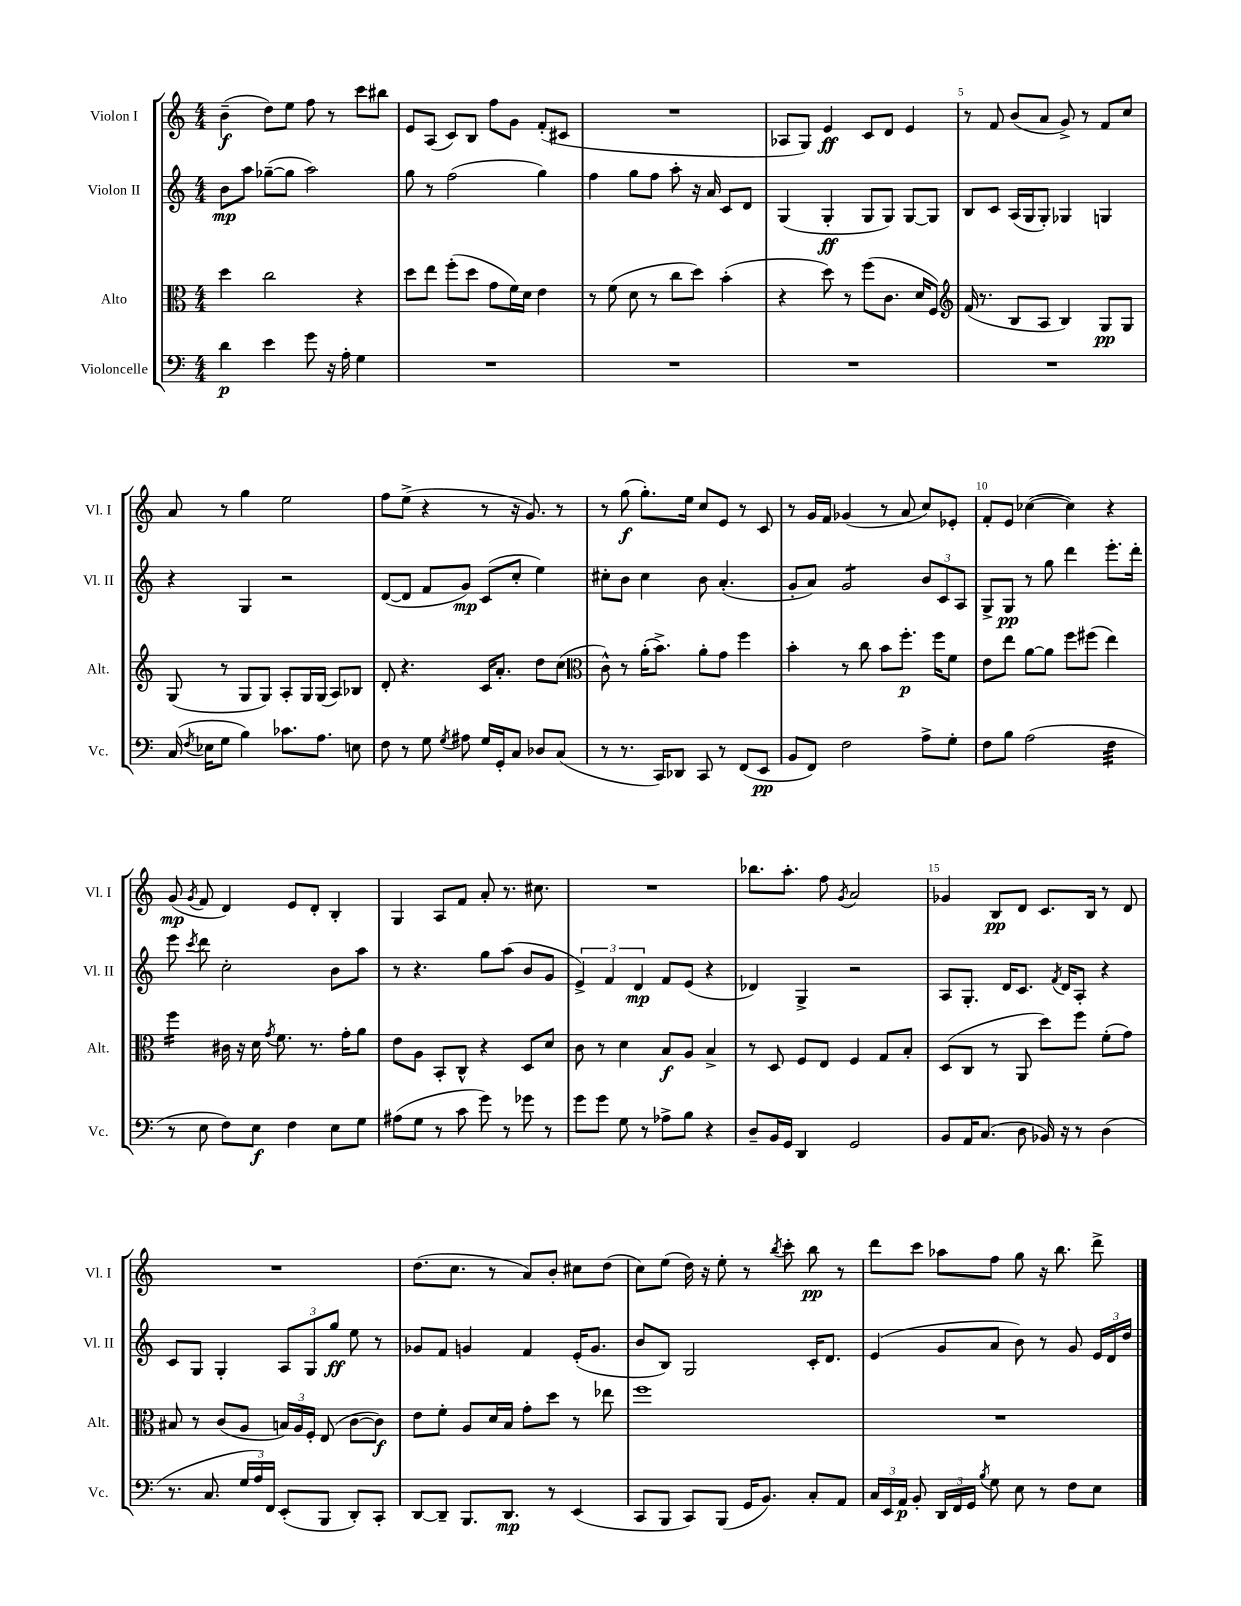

**kern	**dynam	**kern	**dynam	**kern	**dynam	**kern	**dynam
*part4	*part4	*part3	*part3	*part2	*part2	*part1	*part1
*staff4	*staff4	*staff3	*staff3	*staff2	*staff2	*staff1	*staff1
*I"Violoncelle	*	*I"Alto	*	*I"Violon II	*	*I"Violon I	*
*I'Vc.	*	*I'Alt.	*	*I'Vl. II	*	*I'Vl. I	*
*clefF4	*	*clefC3	*	*clefG2	*	*clefG2	*
*k[]	*	*k[]	*	*k[]	*	*k[]	*
*M4/4	*	*M4/4	*	*M4/4	*	*M4/4	*
=1	=1	=1	=1	=1	=1	=1	=1
4d\	p	4dd\	.	8b\L	mp	(4b~\	f
.	.	.	.	8aa\J	.	.	.
4e\	.	2cc\	.	([8gg-X~\L	.	8dd\L)	.
.	.	.	.	8gg-\J]	.	8ee\J	.
8g\	.	.	.	2aa\)	.	8ff\	.
16r	.	.	.	.	.	8r	.
16A'\	.	.	.	.	.	.	.
4G\	.	4r	.	.	.	8ccc\L	.
.	.	.	.	.	.	8bb#X\J	.
=2	=2	=2	=2	=2	=2	=2	=2
1r	.	8dd\L	.	8gg\	.	8e/L	.
.	.	8ee\J	.	8r	.	(8A/J	.
.	.	(8ff'\L	.	(2ff\	.	8c/L)	.
.	.	8dd\J	.	.	.	8B/J	.
.	.	8g\L	.	.	.	8ff\L	.
.	.	16f\L)	.	.	.	8g\J	.
.	.	16d\JJ	.	.	.	.	.
.	.	4e\	.	4gg\)	.	(8f'/L	.
.	.	.	.	.	.	8c#X/J	.
=3	=3	=3	=3	=3	=3	=3	=3
1r	.	8r	.	4ff\	.	1r	.
.	.	(8f\	.	.	.	.	.
.	.	8d\	.	8gg\L	.	.	.
.	.	8r	.	8ff\J	.	.	.
.	.	8cc\L	.	8aa'\	.	.	.
.	.	8dd\J)	.	16r	.	.	.
.	.	.	.	16a/	.	.	.
.	.	(4b'\	.	8c/L	.	.	.
.	.	.	.	8d/J	.	.	.
=4	=4	=4	=4	=4	=4	=4	=4
1r	.	4r	.	(4G/	.	8A-X/L	.
.	.	.	.	.	.	8G/J)	.
.	.	8dd\)	.	4G'/	ff	4e/	ff
.	.	8r	.	.	.	.	.
.	.	(8ff\L	.	8G/L	.	8c/L	.
.	.	8.c\J	.	8G/J)	.	8d/J	.
.	.	.	.	[8G/L	.	4e/	.
.	.	16d/KL	.	.	.	.	.
.	.	8F/J)	.	8G/J]	.	.	.
=5	=5	=5	=5	=5	=5	=5	=5
*	*	*clefG2	*	*	*	*	*
1r	.	(16f/	.	8B/L	.	8r	.
.	.	8.r	.	.	.	.	.
.	.	.	.	8c/J	.	8f/	.
.	.	8B/L	.	(16A/LL	.	(8b/L	.
.	.	.	.	16G/J	.	.	.
.	.	8A/J	.	8G'/J)	.	8a/J	.
.	.	4B/)	.	4G-X/	.	8g^/)	.
.	.	.	.	.	.	8r	.
.	.	8G/L	pp	4Gn/	.	8f/L	.
.	.	8G/J	.	.	.	8cc/J	.
!!LO:LB:g=z
=6	=6	=6	=6	=6	=6	=6	=6
(16C/	.	(8G/	.	4r	.	8a/	.
8qF/	.	.	.	.	.	.	.
16E-X\KL	.	.	.	.	.	.	.
8G\J	.	8r	.	.	.	8r	.
4B\)	.	8G/L	.	4G/	.	4gg\	.
.	.	8G/J)	.	.	.	.	.
8.c-X\L	.	8A'/L	.	2r	.	2ee\	.
.	.	16G/L	.	.	.	.	.
8.A\J	.	(16G/JJ	.	.	.	.	.
.	.	8A/L)	.	.	.	.	.
8En\	.	8B-X/J	.	.	.	.	.
=7	=7	=7	=7	=7	=7	=7	=7
8F\	.	8d'/	.	([8d/L	.	8ff\L	.
8r	.	4.r	.	8d/J]	.	(8ee^\J	.
8G\	.	.	.	8f/L	.	4r	.
8qG/	.	.	.	.	.	.	.
8A#X\	.	.	.	8g/J)	mp	.	.
16G/LL	.	16c/KL	.	(8c/L	.	8r	.
16GG'/J	.	8.a'/J	.	.	.	.	.
8C/J	.	.	.	8cc'/J	.	16r	.
.	.	.	.	.	.	8.g/)	.
8D-X/L	.	8dd\L	.	4ee\)	.	.	.
(8C/J	.	(8cc\J	.	.	.	8r	.
=8	=8	=8	=8	=8	=8	=8	=8
*	*	*clefC3	*	*	*	*	*
8r	.	8c^^\)	.	8cc#X'\L	.	8r	.
8.r	.	8r	.	8b\J	.	(8gg\	f
.	.	(16a'\KL	.	4cc#\	.	8.gg'\L)	.
16CC/KL)	.	8.b^\J)	.	.	.	.	.
8DD-X/J	.	.	.	.	.	.	.
.	.	.	.	.	.	16ee\Jk	.
8CC/	.	8a'\L	.	8b\	.	8cc/L	.
8r	.	8g\J	.	(4.a'/	.	8e/J	.
(8FF/L	.	4ff\	.	.	.	8r	.
8EE/J	pp	.	.	.	.	8c/	.
=9	=9	=9	=9	=9	=9	=9	=9
8BB/L	.	4b'\	.	8g'/L	.	8r	.
8FF/J)	.	.	.	8a/J)	.	16g/LL	.
.	.	.	.	.	.	16f/JJ	.
*	*	*	*	*tremolo	*	*	*
2F\	.	8r	.	8g/L	.	(4g-X/	.
.	.	8cc\	.	8g/	.	.	.
.	.	8b\L	.	8g/	.	8r	.
.	.	8.ff'\J	p	8g/J	.	8a/	.
*	*	*	*	*Xtremolo	*	*	*
8A^\L	.	.	.	12b/L	.	8cc/L)	.
.	.	16ff\KL	.	.	.	.	.
.	.	.	.	12c/	.	.	.
8G'\J	.	8f\J	.	.	.	8e-X'/J	.
.	.	.	.	12A/J	.	.	.
=10	=10	=10	=10	=10	=10	=10	=10
8F\L	.	8e\L	.	8G^/L	.	8f'/L	.
8B\J	.	8ee\J	.	8G/J	pp	8e/J	.
(2A\	.	[8a\L	.	8r	.	([4cc-X\	.
.	.	8a\J]	.	8gg\	.	.	.
.	.	8ff\L	.	4ddd\	.	4cc-\])	.
.	.	(8ff#X\J	.	.	.	.	.
*tremolo	*	*	*	*	*	*	*
32F\LLL	.	4ee\)	.	8.eee'\L	.	4r	.
32F\	.	.	.	.	.	.	.
32F\	.	.	.	.	.	.	.
32F\	.	.	.	.	.	.	.
32F\	.	.	.	.	.	.	.
32F\	.	.	.	.	.	.	.
32F\	.	.	.	16ddd'\Jk	.	.	.
32F\JJJ	.	.	.	.	.	.	.
*Xtremolo	*	*	*	*	*	*	*
!!LO:LB:g=z
=11	=11	=11	=11	=11	=11	=11	=11
*	*	*tremolo	*	*	*	*	*
8r	.	16ff\LL	.	8eee\	.	(8g/	mp
.	.	16ff\	.	.	.	.	.
.	.	.	.	8qccc/	.	8qg/	.
8E\	.	16ff\	.	8ddd\	.	8f/	.
.	.	16ff\JJ	.	.	.	.	.
*	*	*Xtremolo	*	*	*	*	*
8F\L)	.	16c#X\	.	2cc'\	.	4d/)	.
.	.	16r	.	.	.	.	.
8E\J	f	16d\	.	.	.	.	.
.	.	8qg/	.	.	.	.	.
.	.	8.f\	.	.	.	.	.
4F\	.	.	.	.	.	8e/L	.
.	.	8.r	.	.	.	8d'/J	.
8E\L	.	.	.	8b\L	.	4B'/	.
.	.	16g'\KL	.	.	.	.	.
8G\J	.	8a\J	.	8aa\J	.	.	.
=12	=12	=12	=12	=12	=12	=12	=12
(8A#X\L	.	8e\L	.	8r	.	4G/	.
8G\J	.	8A\J	.	4.r	.	.	.
8r	.	8BB'/L	.	.	.	8A/L	.
8c\	.	8C^^/J	.	.	.	8f/J	.
8g\)	.	4r	.	8gg\L	.	8a'/	.
8r	.	.	.	(8aa\J	.	8.r	.
8g-X\	.	8D/L	.	8b/L	.	.	.
.	.	.	.	.	.	8.cc#X\	.
8r	.	8d/J	.	8g/J	.	.	.
=13	=13	=13	=13	=13	=13	=13	=13
8g\L	.	8c\	.	6e^/)	.	1r	.
8g\J	.	8r	.	.	.	.	.
.	.	.	.	6f/	.	.	.
8G\	.	4d\	.	.	.	.	.
.	.	.	.	6d/	mp	.	.
8r	.	.	.	.	.	.	.
8A-X^\L	.	8B/L	f	8f/L	.	.	.
8B\J	.	8A/J	.	(8e/J	.	.	.
4r	.	4B^/	.	4r	.	.	.
=14	=14	=14	=14	=14	=14	=14	=14
8D~/L	.	8r	.	4d-X/)	.	8.bb-X\L	.
16BB/L	.	8D/	.	.	.	.	.
16GG/JJ	.	.	.	.	.	8.aa'\J	.
4DD/	.	8F/L	.	4G^/	.	.	.
.	.	8E/J	.	.	.	8ff\	.
.	.	.	.	.	.	8qg/	.
2GG/	.	4F/	.	2r	.	2a/	.
.	.	8G/L	.	.	.	.	.
.	.	8B'/J	.	.	.	.	.
=15	=15	=15	=15	=15	=15	=15	=15
8BB/L	.	(8D/L	.	8A/L	.	4g-X/	.
16AA/K	.	8C/J	.	8.G'/J	.	.	.
(8.C/J	.	.	.	.	.	.	.
.	.	8r	.	.	.	8B/L	pp
.	.	.	.	16d/KL	.	.	.
8D\	.	8AA/	.	8.c/J	.	8d/J	.
16BB-X/)	.	8dd\L)	.	.	.	8.c/L	.
.	.	.	.	8qf/	.	.	.
16r	.	.	.	16d/KL	.	.	.
8r	.	8ff\J	.	8A'/J	.	.	.
.	.	.	.	.	.	16B/Jk	.
(4D\	.	(8f'\L	.	4r	.	8r	.
.	.	8g\J)	.	.	.	8d/	.
!!LO:LB:g=z
=16	=16	=16	=16	=16	=16	=16	=16
8.r	.	8B#X/	.	8c/L	.	1r	.
.	.	8r	.	8G/J	.	.	.
8.C/	.	.	.	.	.	.	.
.	.	(8c/L	.	4G'/	.	.	.
24G/LL	.	8A/J	.	.	.	.	.
24A/)	.	.	.	.	.	.	.
24FF/JJ	.	.	.	.	.	.	.
(8EE'/L	.	24Bn/LL)	.	12A/L	.	.	.
.	.	24A/	.	.	.	.	.
.	.	24F'/JJ	.	12G/	.	.	.
8BBB/J	.	(8E/	.	.	.	.	.
.	.	.	.	12gg/J	ff	.	.
8DD'/L)	.	[8c\L	.	8ee\	.	.	.
8CC'/J	.	8c\J])	f	8r	.	.	.
=17	=17	=17	=17	=17	=17	=17	=17
[8DD/L	.	8e\L	.	8g-X/L	.	(8.dd\L	.
8DD~/J]	.	8f'\J	.	8f/J	.	.	.
.	.	.	.	.	.	8.cc\J	.
8.BBB/L	.	8A/L	.	4gn/	.	.	.
.	.	16d/L	.	.	.	8r	.
8.DD/J	mp	16B/JJ	.	.	.	.	.
.	.	8g'\L	.	4f/	.	8a/L)	.
8r	.	8dd\J	.	.	.	8b'/J	.
(4EE/	.	8r	.	(16e'/KL	.	8cc#X\L	.
.	.	.	.	8.g/J	.	.	.
.	.	8ee-X\	.	.	.	(8dd\J	.
=18	=18	=18	=18	=18	=18	=18	=18
8CC/L	.	1ff	.	8b/L	.	8cc\L)	.
8BBB/J	.	.	.	8B/J)	.	(8ee\J	.
8CC/L)	.	.	.	2G/	.	16dd\)	.
.	.	.	.	.	.	16r	.
(8BBB/J	.	.	.	.	.	8ee'\	.
16GG/KL	.	.	.	.	.	8r	.
8.BB/J)	.	.	.	.	.	.	.
.	.	.	.	.	.	8qbb/	.
.	.	.	.	.	.	8ccc'\	.
8C'/L	.	.	.	16c'/KL	.	8bb\	pp
.	.	.	.	8.d/J	.	.	.
8AA/J	.	.	.	.	.	8r	.
=19	=19	=19	=19	=19	=19	=19	=19
24C/LL	.	1r	.	(4e/	.	8ddd\L	.
24EE/	.	.	.	.	.	.	.
24AA/JJ	p	.	.	.	.	.	.
8BB'/	.	.	.	.	.	8ccc\J	.
24DD/LL	.	.	.	8g/L	.	8aa-X\L	.
24FF/	.	.	.	.	.	.	.
24GG/JJ	.	.	.	.	.	.	.
8qB/	.	.	.	.	.	.	.
8G\	.	.	.	8a/J	.	8ff\J	.
8E\	.	.	.	8b\)	.	8gg\	.
8r	.	.	.	8r	.	16r	.
.	.	.	.	.	.	8.bb\	.
8F\L	.	.	.	8g/	.	.	.
8E\J	.	.	.	24e/LL	.	8ddd^\	.
.	.	.	.	24d/	.	.	.
.	.	.	.	24dd/JJ	.	.	.
==	==	==	==	==	==	==	==
*-	*-	*-	*-	*-	*-	*-	*-
